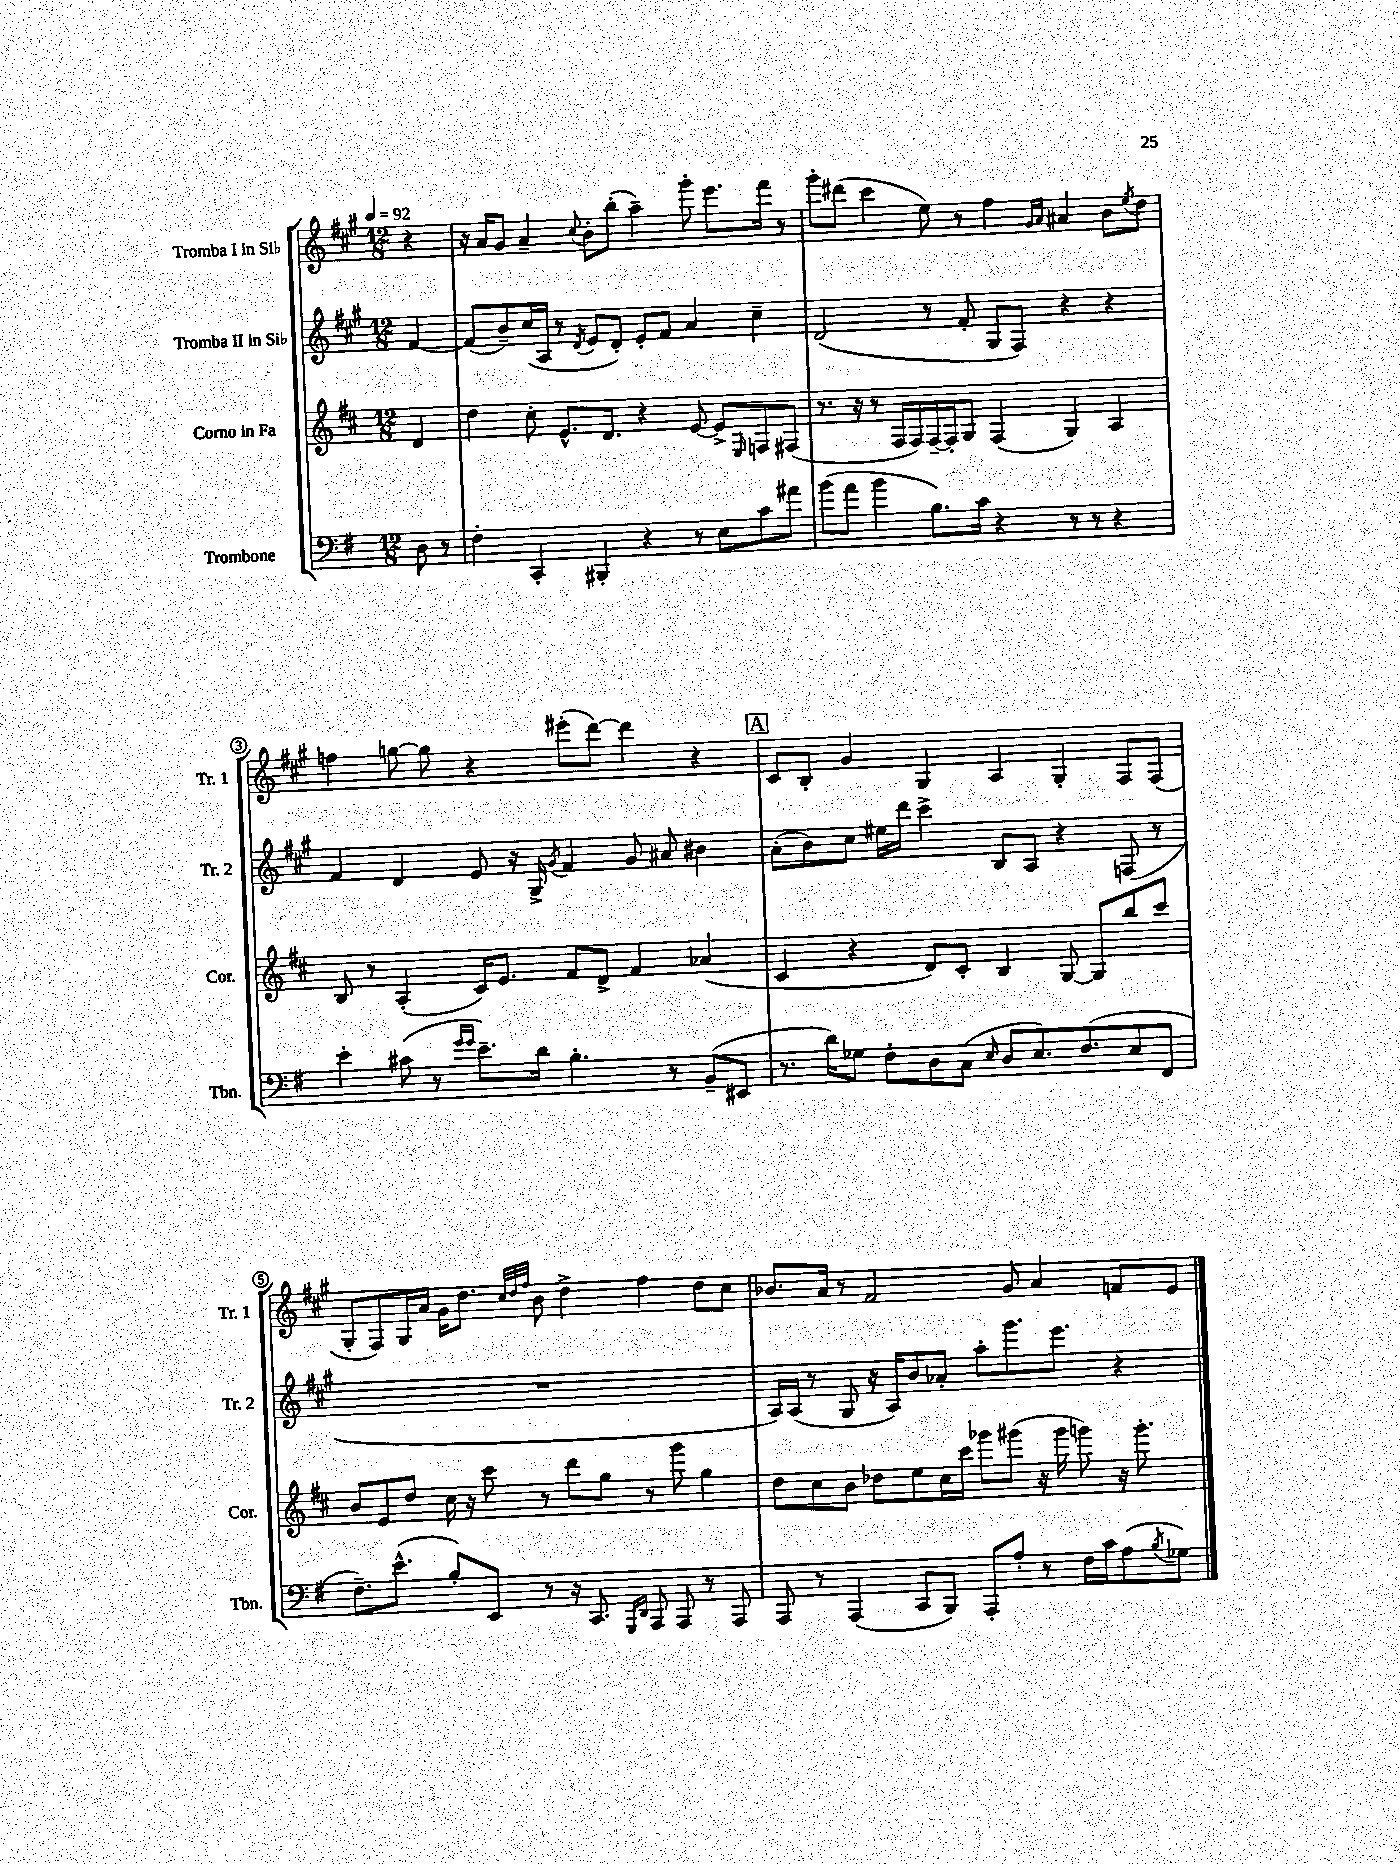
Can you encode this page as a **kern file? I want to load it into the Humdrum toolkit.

**kern	**kern	**kern	**kern
*staff4	*staff3	*staff2	*staff1
*clefF4	*clefG2	*clefG2	*clefG2
*k[f#]	*k[f#c#]	*k[f#c#g#]	*k[f#c#g#]
*M12/8	*M12/8	*M12/8	*M12/8
*MM92	*MM92	*MM92	*MM92
8D	4d	[4f#	4r
8r	.	.	.
=	=	=	=
4F#'	4dd	(8f#]	16r
.	.	.	16a
.	.	8b~)	8g#
4CC'	8cc#'	(16cc#	4a~
.	.	16A	.
.	8.e^^	8r	.
.	.	8qd	8qqcc#
4BBB#'	.	8e	8b'
.	8.d	.	.
.	.	8d')	(8bb'
4r	4r	8e'	4aa~)
.	.	8f#	.
8r	[8e	4a	8ggg#'
8E	8e^]	.	8.eee
.	16qqE	.	.
8c	8F	4cc#~	.
.	.	.	16fff#
8a#	(8F#	.	8r
=	=	=	=
(8b	8.r	(2d	8ggg#'
8a	.	.	(8ddd#
.	16r	.	.
4b	8r	.	4ccc#
.	16F#	.	.
.	16F#)	.	.
8.B)	[16F#~	8r	8ee)
.	16F#']	.	.
.	8G	8f#'	8r
16c	.	.	.
4r	(4F#	8G#	4ff#
.	.	8F#)	.
.	.	.	16qqg#
.	.	.	16qqa
8r	4G)	4r	4a#
8r	.	.	.
4r	4A	4r	8b
.	.	.	8qee
.	.	.	8dd
=	=	=	=
4e'	8B	4f#	4ff
.	8r	.	.
(8c#	(4A'	4d	[8gg
8r	.	.	8gg]
16qqg	.	.	.
16qqg	.	.	.
8.e~)	16c#)	8e	4r
.	8.e	.	.
.	.	16r	.
16d	.	16G#^	.
.	.	8qg#	.
4.B'	8f#	4f#	(8eee#'
.	8d^	.	[8ddd)
.	4f#	8g#	4ddd]
8r	.	8a#	.
(8BB~	(4a-	4b#	4r
8EE#	.	.	.
=	=	=	=
8.r	4c#	(8a'	8c#
.	.	8b)	8B'
16d)	.	.	.
8G-	4r	8cc#	4g#
8F#'	.	16ee#	.
.	.	16ddd	.
8D	8d)	4ccc#^	4G#
(8C	8c#'	.	.
16qqE	.	.	.
8D	4B	8B	4A
8.E)	.	8A	.
.	[8G	4r	4G#'
(8.F#	.	.	.
.	8G]	.	.
8E	8bb	(8F	8F#
8FF#	8ccc#	8r	(8F#
=	=	=	=
8.F#~)	8b	1.r	8G#'
.	8e	.	8F#)
(8.e^^	.	.	.
.	8dd	.	16G#
.	.	.	16a
8B')	16cc#	.	16g#
.	16r	.	8.dd
8EE	8ccc#	.	.
.	.	.	32qqcc#
.	.	.	32qqdd
.	.	.	32qqff#
8r	8r	.	8b
16r	8ddd	.	4dd^
8.CC	.	.	.
.	8gg	.	.
16qqGGG	.	.	.
16qqDD	.	.	.
8AAA	8r	.	4ff#
8AAA	8ggg	.	.
8r	4gg	.	8dd
8AAA	.	.	8cc#
=	=	=	=
8AAA	8dd	16A)	8.b-
.	.	(16A	.
8r	8cc#	8r	.
.	.	.	16a
(4AAA	8b	8G#	8r
.	8dd-	16r	2f#
.	.	16A)	.
8CC	8ee	8b	.
8BBB)	16cc#	8a-'	.
.	16ccc#	.	.
8AAA'	8ggg-	8aa'	.
8A'	(8ggg#	8.ggg#	8g#
8r	16r	.	4a
.	16ggg#	8.eee	.
16F#	8ggg)	.	.
16c	.	.	.
(8A	16r	4r	8f
.	8.ggg'	.	.
8qB	.	.	.
8G-)	.	.	8e
==	==	==	==
*-	*-	*-	*-
